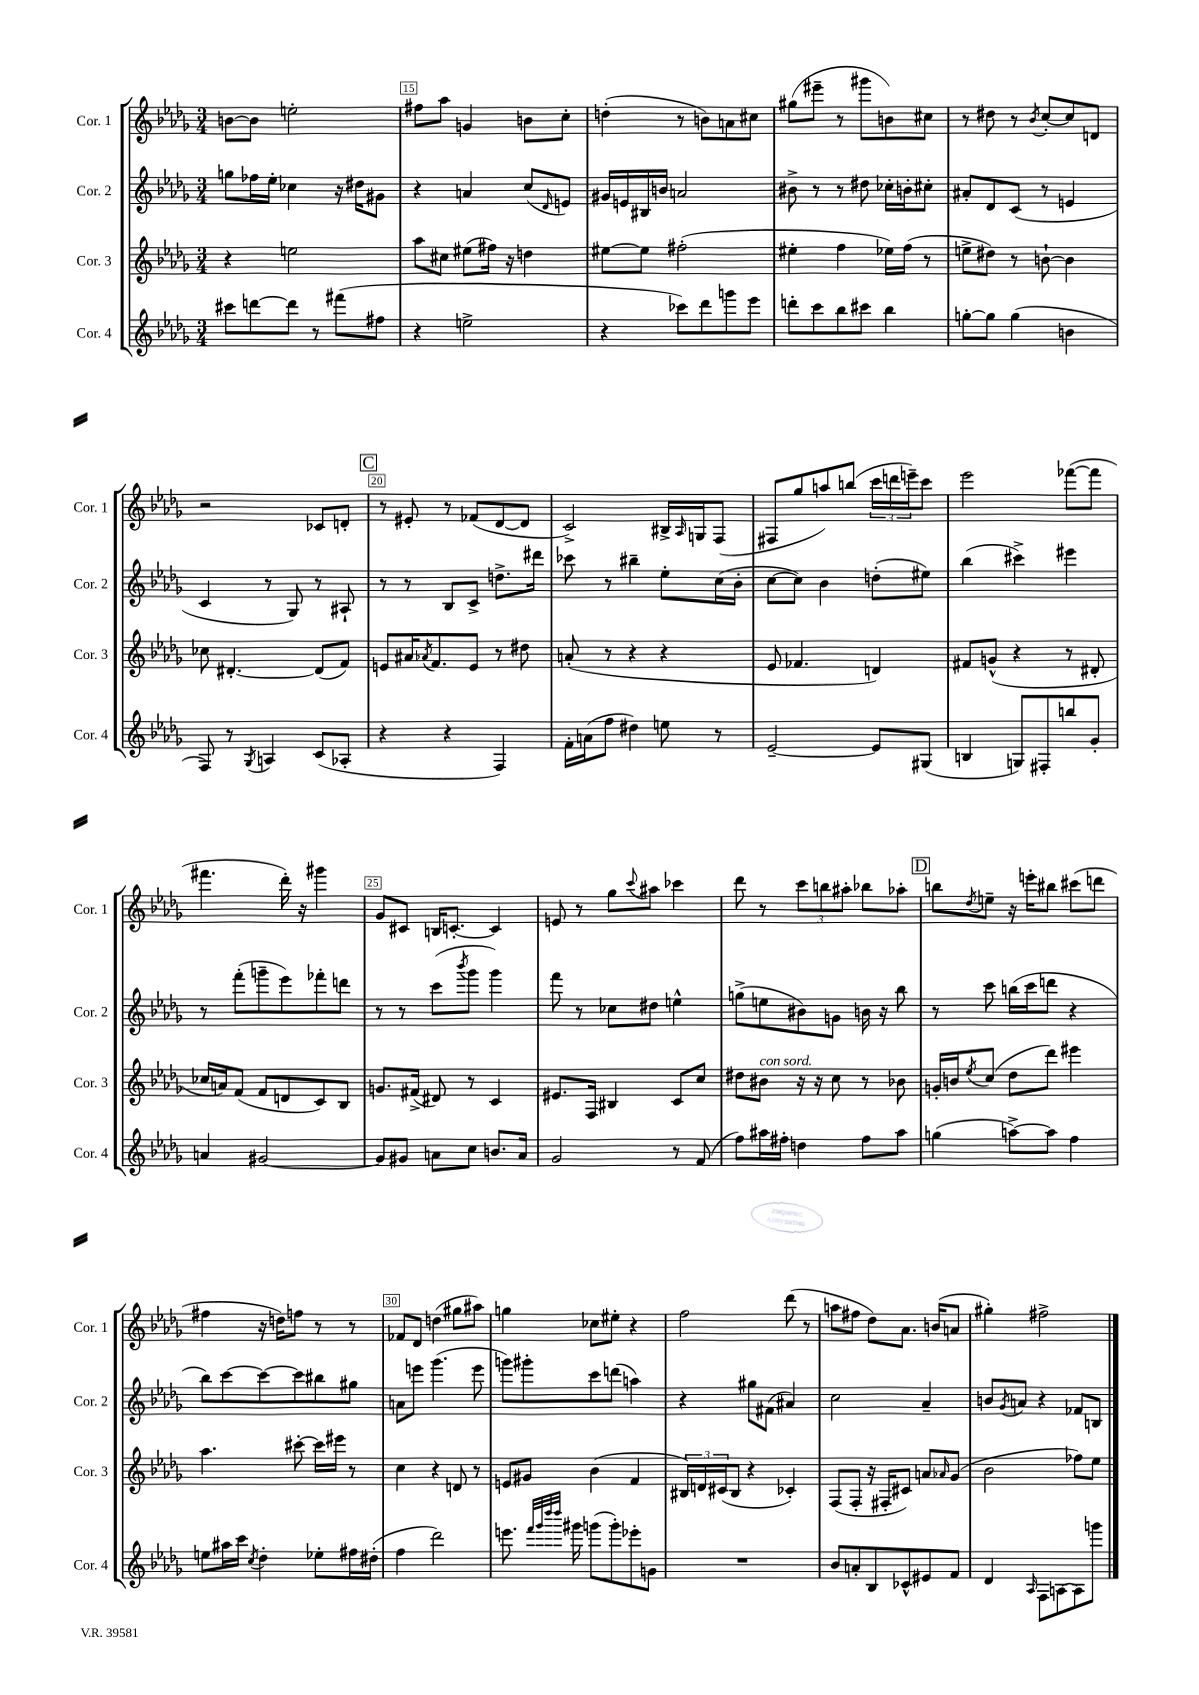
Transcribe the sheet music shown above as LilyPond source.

<<
\new StaffGroup <<
\new Staff = "s0" \with { instrumentName = "Cor. 1" shortInstrumentName = "Cor. 1" } {
    \clef treble \key des \major \numericTimeSignature \time 3/4
    b'8~ b'8 e''2-. |
    fis''8 aes''8 g'4 b'8 c''8-. |
    d''4-.( r8 b'8) a'8 cis''8 |
    gis''8( eis'''8-- r8 gis'''8 b'8) cis''8 |
    r8 dis''8 r8 \acciaccatura { bes'8 } c''8~-. c''8 d'8 |
    r2 ces'8 d'8-. |
    \mark \markup { \box "C" } r8 eis'8-. r8 fes'8( des'8~ des'8 |
    c'2->) bis16-> \grace { aes16 } g16 f8( |
    fis8 ges''8 a''8) b''8( \tuplet 3/2 { c'''16 d'''16 e'''16--) } c'''8 |
    ees'''2 fes'''8~( fes'''8 |
    fis'''4. des'''16-.) r16 gis'''4 |
    ges'8 cis'8 b16 c'8.~-. c'4 |
    e'8 r8 ges''8 \appoggiatura { c'''8 } ais''8 ces'''4 |
    des'''8 r8 \tuplet 3/2 { c'''8 b''8 ais''8-. } bes''8 aes''8-. |
    \mark \markup { \box "D" } b''8 \acciaccatura { des''8 } e''8-- r16 e'''16-. bis''8 cis'''8( d'''8 |
    fis''4 r16 d''16) f''8 r8 r8 |
    fes'8 des'8 d''4( gis''8 ais''8) |
    g''4 ces''8 eis''8-. r4 |
    f''2 des'''8( r8 |
    a''8 fis''8 des''8) aes'8. b'16( a'8 |
    gis''4-.) fis''2-> \bar "|." |
}
\new Staff = "s1" \with { instrumentName = "Cor. 2" shortInstrumentName = "Cor. 2" } {
    \clef treble \key des \major \numericTimeSignature \time 3/4
    g''8 fes''16 ees''16-. ces''4 r16 dis''16 gis'8 |
    r4 a'4 c''8( \grace { des'16 } e'8) |
    gis'16 e'16 bis16 b'16 a'2 |
    bis'8-> r8 r8 dis''8 ces''16-. b'16-. cis''8-. |
    ais'8-. des'8 c'8( r8 e'4 |
    c'4 r8 ges8) r8 ais8-! |
    \mark \markup { \box "C" } r8 r8 bes8 c'8-> d''8.-> dis'''16 |
    ces'''8 r8 bis''4-- ees''8-. c''16( bes'16-. |
    c''8~ c''8) bes'4 d''8-.( eis''8) |
    bes''4( cis'''4->) eis'''4 |
    r8 f'''8-.( g'''8-- ees'''8) fes'''8-. d'''8 |
    r8 r8 c'''8( \acciaccatura { bes'''8 } ges'''8 ges'''4) |
    f'''8 r8 ces''8 dis''8 e''4-^ |
    g''8->( e''8 bis'8) g'8 b'16 r16 bes''8 |
    \mark \markup { \box "D" } r8 c'''8 b''16( c'''16 d'''8 r4 |
    bes''8) c'''8~ c'''8~ c'''8 bis''8 gis''8 |
    a'8 e'''8 ges'''4.( e'''8 |
    g'''8) gis'''8-. c'''8 d'''8( a''4) |
    r4 gis''8 fis'8( ais'4) |
    c''2 aes'4-- |
    b'8 \acciaccatura { ges'8 } a'8 r4 fes'8 b8 \bar "|." |
}
\new Staff = "s2" \with { instrumentName = "Cor. 3" shortInstrumentName = "Cor. 3" } {
    \clef treble \key des \major \numericTimeSignature \time 3/4
    r4 e''2 |
    aes''8 cis''8 eis''8( fis''16) r16 d''4 |
    eis''8~ eis''8 fis''2-.( |
    eis''4-. f''4 ees''16) f''16( r8 |
    e''8-> dis''8) r8 b'8~-! b'4 |
    ces''8 dis'4.~-. dis'8( f'8) |
    \mark \markup { \box "C" } e'8 ais'16 \acciaccatura { aes'8 } f'8. e'8 r8 dis''8 |
    a'8-.( r8 r4 r4 |
    ees'8 fes'4. d'4) |
    fis'8 g'8-^( r4 r8 dis'8-. |
    ces''16 a'16) f'8( f'8 d'8 c'8) bes8 |
    g'8. fis'16->( dis'8) r8 c'4 |
    eis'8. f16 bis4 c'8 c''8 |
    dis''8 bis'8^\markup { \italic "con sord." } r16 r16 c''8 r8 bes'8 |
    \mark \markup { \box "D" } g'16-. b'16 \acciaccatura { ees''8 } c''8( des''8 des'''8) eis'''4 |
    aes''4. cis'''8~-. cis'''16 eis'''16 r8 |
    c''4 r4 d'8 r8 |
    e'8 gis'8 bes'4( f'4 |
    \tuplet 3/2 { bis16) d'16 cis'16( } bis8 r4 ces'4-.) |
    f8( f8-. r16 fis16-. cis'8) a'8 \grace { aes'16 } ges'8( |
    bes'2 fes''8) ees''8 \bar "|." |
}
\new Staff = "s3" \with { instrumentName = "Cor. 4" shortInstrumentName = "Cor. 4" } {
    \clef treble \key des \major \numericTimeSignature \time 3/4
    cis'''8 d'''8~ d'''8 r8 fis'''8( fis''8 |
    r4 e''2-> |
    r4 ces'''8) des'''8 g'''8 ees'''8 |
    d'''8-. c'''8 bes''8 cis'''8 bes''4 |
    g''8~-. g''8 g''4( b'4 |
    f8) r8 \acciaccatura { ges8 } a4 c'8( aes8-. |
    \mark \markup { \box "C" } r4 r4 f4) |
    f'16-. a'16( f''8 dis''4) e''8 r8 |
    ees'2~-- ees'8 gis8( |
    b4 g8) fis8-. b''8 ges'8-. |
    a'4 gis'2~ |
    gis'8 gis'8 a'8 c''8 b'8. a'16 |
    ges'2 r8 f'8( |
    f''8) ais''16 fis''16-. d''4 fis''8 ais''8 |
    \mark \markup { \box "D" } g''4( a''8~->) a''8 f''4 |
    e''8 ais''16 c'''16 \acciaccatura { c''8 } des''4-. ees''8-. fis''16 dis''16-.( |
    f''4 des'''2) |
    e'''8. \grace { f'''32 ges'''32 des''''32 des''''32 } gis'''16 g'''8( g'''8-.) ees'''8-. g'8 |
    R2. |
    bes'8 a'8-. bes8 ces'8-^ eis'8 f'8 |
    des'4 \grace { aes16 } f8 a8~ a8 g'''8 \bar "|." |
}
>>
>>
\layout { \context { \Score currentBarNumber = #14 \override BarNumber.break-visibility = ##(#f #t #t) barNumberVisibility = #(every-nth-bar-number-visible 5) \override BarNumber.stencil = #(make-stencil-boxer 0.1 0.3 ly:text-interface::print) } }
